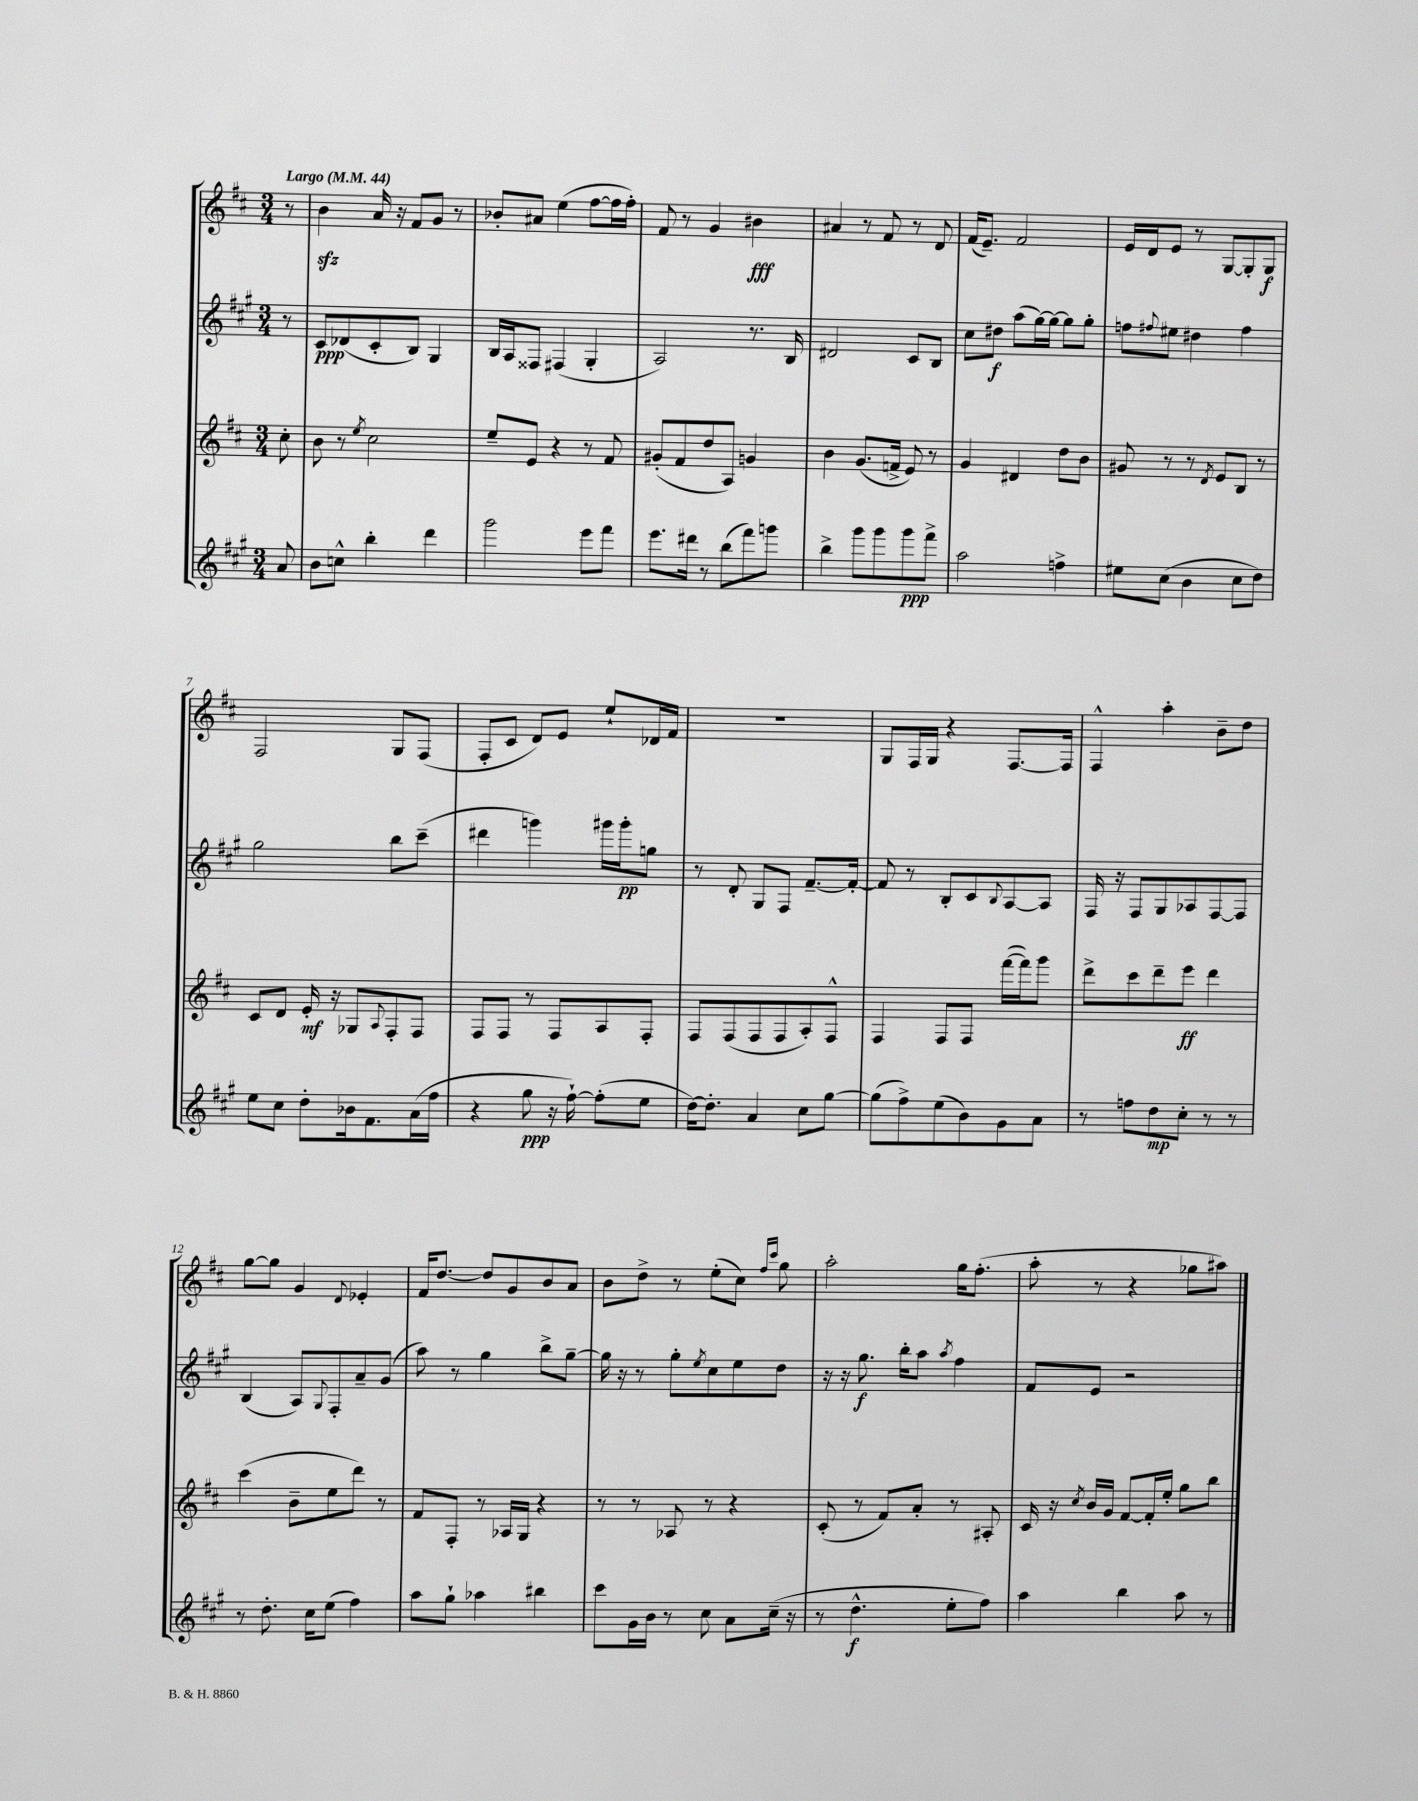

**kern	**kern	**kern	**kern
*staff4	*staff3	*staff2	*staff1
*clefG2	*clefG2	*clefG2	*clefG2
*k[f#c#g#]	*k[f#c#]	*k[f#c#g#]	*k[f#c#]
*M3/4	*M3/4	*M3/4	*M3/4
*MM44	*MM44	*MM44	*MM44
8a	8cc#'	8r	8r
=	=	=	=
8b	8b	8c#	4b
8cc^^	8r	(8d-	.
.	8qee	.	.
4bb'	2cc#	8c#'	16a
.	.	.	16r
.	.	8B)	8f#
4ddd	.	4G#	8g
.	.	.	8r
=	=	=	=
2ggg#	8ee~	16B	8b-'
.	.	16A	.
.	8e	8F##	8a#
.	4r	(4F#	(4ee
8eee	8r	4G#'	[8ff#
8fff#	8f#	.	16ff#]
.	.	.	16ff#')
=	=	=	=
8.eee	(8g#'	2A)	8f#
.	8f#	.	8r
16ddd#	.	.	.
8r	8dd	.	4g
(8bb	8A)	.	.
8fff#)	4g	8.r	4b#
8ggg	.	.	.
.	.	16B	.
=	=	=	=
4bb^	4b	2d#	4a#
8ggg#	(8.g	.	8r
8ggg#	.	.	8f#
.	16f^	.	.
8ggg#	8e)	8c#	8r
8fff#^	8r	8B	8d
=	=	=	=
2aa	4g	8cc#	(16f#
.	.	.	8.e~)
.	.	8dd#	.
.	4d#	(8aa	2f#
.	.	[16gg#)	.
.	.	16gg#_	.
4ff^	8dd	8gg#]	.
.	8b	8gg#'	.
=	=	=	=
8ee#	8g#	8ff	16e
.	.	.	16d
.	.	8qqff#	.
(8cc#	8r	8ee#	8e
4b	8r	4dd#	8r
.	8qd	.	.
.	8e	.	[8G
8cc#	8B	4ff#	8G']
8dd)	8r	.	8G
=	=	=	=
8ee	8c#	2gg#	2F#
8cc#	8d	.	.
8dd'	16e'	.	.
.	16r	.	.
16b-	8G-	.	.
8.f#	.	.	.
.	8qqA	.	.
.	8F#'	8bb	8G
(16a	8F#	(8ccc#~	(8F#
16ff#	.	.	.
=	=	=	=
4r	8F#	4ddd#	8F#'
.	8F#	.	8c#
8gg#	8r	4ggg)	8d)
16r	8F#	.	8e
[16ff#`)	.	.	.
(8ff#']	8A	16ggg#	8ee`
.	.	16ggg#'	.
8ee	8F#'	8gg	16d-
.	.	.	16f#
=	=	=	=
[16dd)	8F#	8r	2.r
8.dd']	.	.	.
.	(8F#	8d'	.
4a	8F#	8G#	.
.	8F#	8F#	.
8cc#	8A')	[8.f#~	.
[8gg#	8F#^^	.	.
.	.	16f#'_	.
=	=	=	=
(8gg#]	4F#	8f#]	8G
8ff#^)	.	8r	16F#
.	.	.	16G
(8ee	8F#	8B'	4r
8b)	8F#	8c#	.
.	.	8qqB	.
8g#	([16fff#	[8A	[8.F#
.	16fff#])	.	.
8a	8ggg	8A]	.
.	.	.	16F#]
=	=	=	=
8r	8ddd^	16F#	4F#^^
.	.	16r	.
8ff	8ccc#	8F#	.
8dd	8ddd~	8G#	4aa'
8cc#'	8eee	8A-	.
8r	4ddd	[8F#	8b~
8r	.	8F#]	8dd
=	=	=	=
8r	(4ccc#	(4B	[8gg
8.dd'	.	.	8gg]
.	8b~	8A)	4g
16cc#	.	.	.
.	.	8qqG#	.
(8ee	8ee	8F#'	.
.	.	.	8qqd
4ff#)	8ddd)	8a~	4e-'
.	8r	(8g#	.
=	=	=	=
8aa	8f#	8aa)	16f#
.	.	.	[8.dd
8gg#`	8F#'	8r	.
4aa-	8r	4gg#	8dd]
.	16A-	.	8g
.	16G	.	.
4bb#	4r	8bb^	8b
.	.	[8gg#~	8a
=	=	=	=
8ccc#	8r	16gg#]	8b
.	.	16r	.
16g#	8r	8r	8dd^
16b	.	.	.
8r	8A-	8gg#'	8r
.	.	8qee	.
8cc#	8r	8cc#	(8ee'
8a	4r	8ee	8cc#)
.	.	.	16qqff#
.	.	.	16qqccc#
(16cc#~	.	8dd	8gg
16r	.	.	.
=	=	=	=
8r	(8c#'	16r	2aa'
.	.	16r	.
4.dd^^	8r	8.gg#	.
.	8f#)	.	.
.	.	16bb'	.
.	8a'	8aa	.
.	.	8qaa	.
8ee'	8r	4ff#	16gg
.	.	.	(8.ff#'
8ff#)	8A#'	.	.
=	=	=	=
4aa	16c#	8f#	8aa'
.	16r	.	.
.	8qcc#	.	.
.	16b	8e	8r
.	16g	.	.
4bb	[8f#	2r	4r
.	16f#']	.	.
.	16ee'	.	.
8aa	8gg	.	8gg-
8r	8bb	.	8aa#)
==	==	==	==
*-	*-	*-	*-
